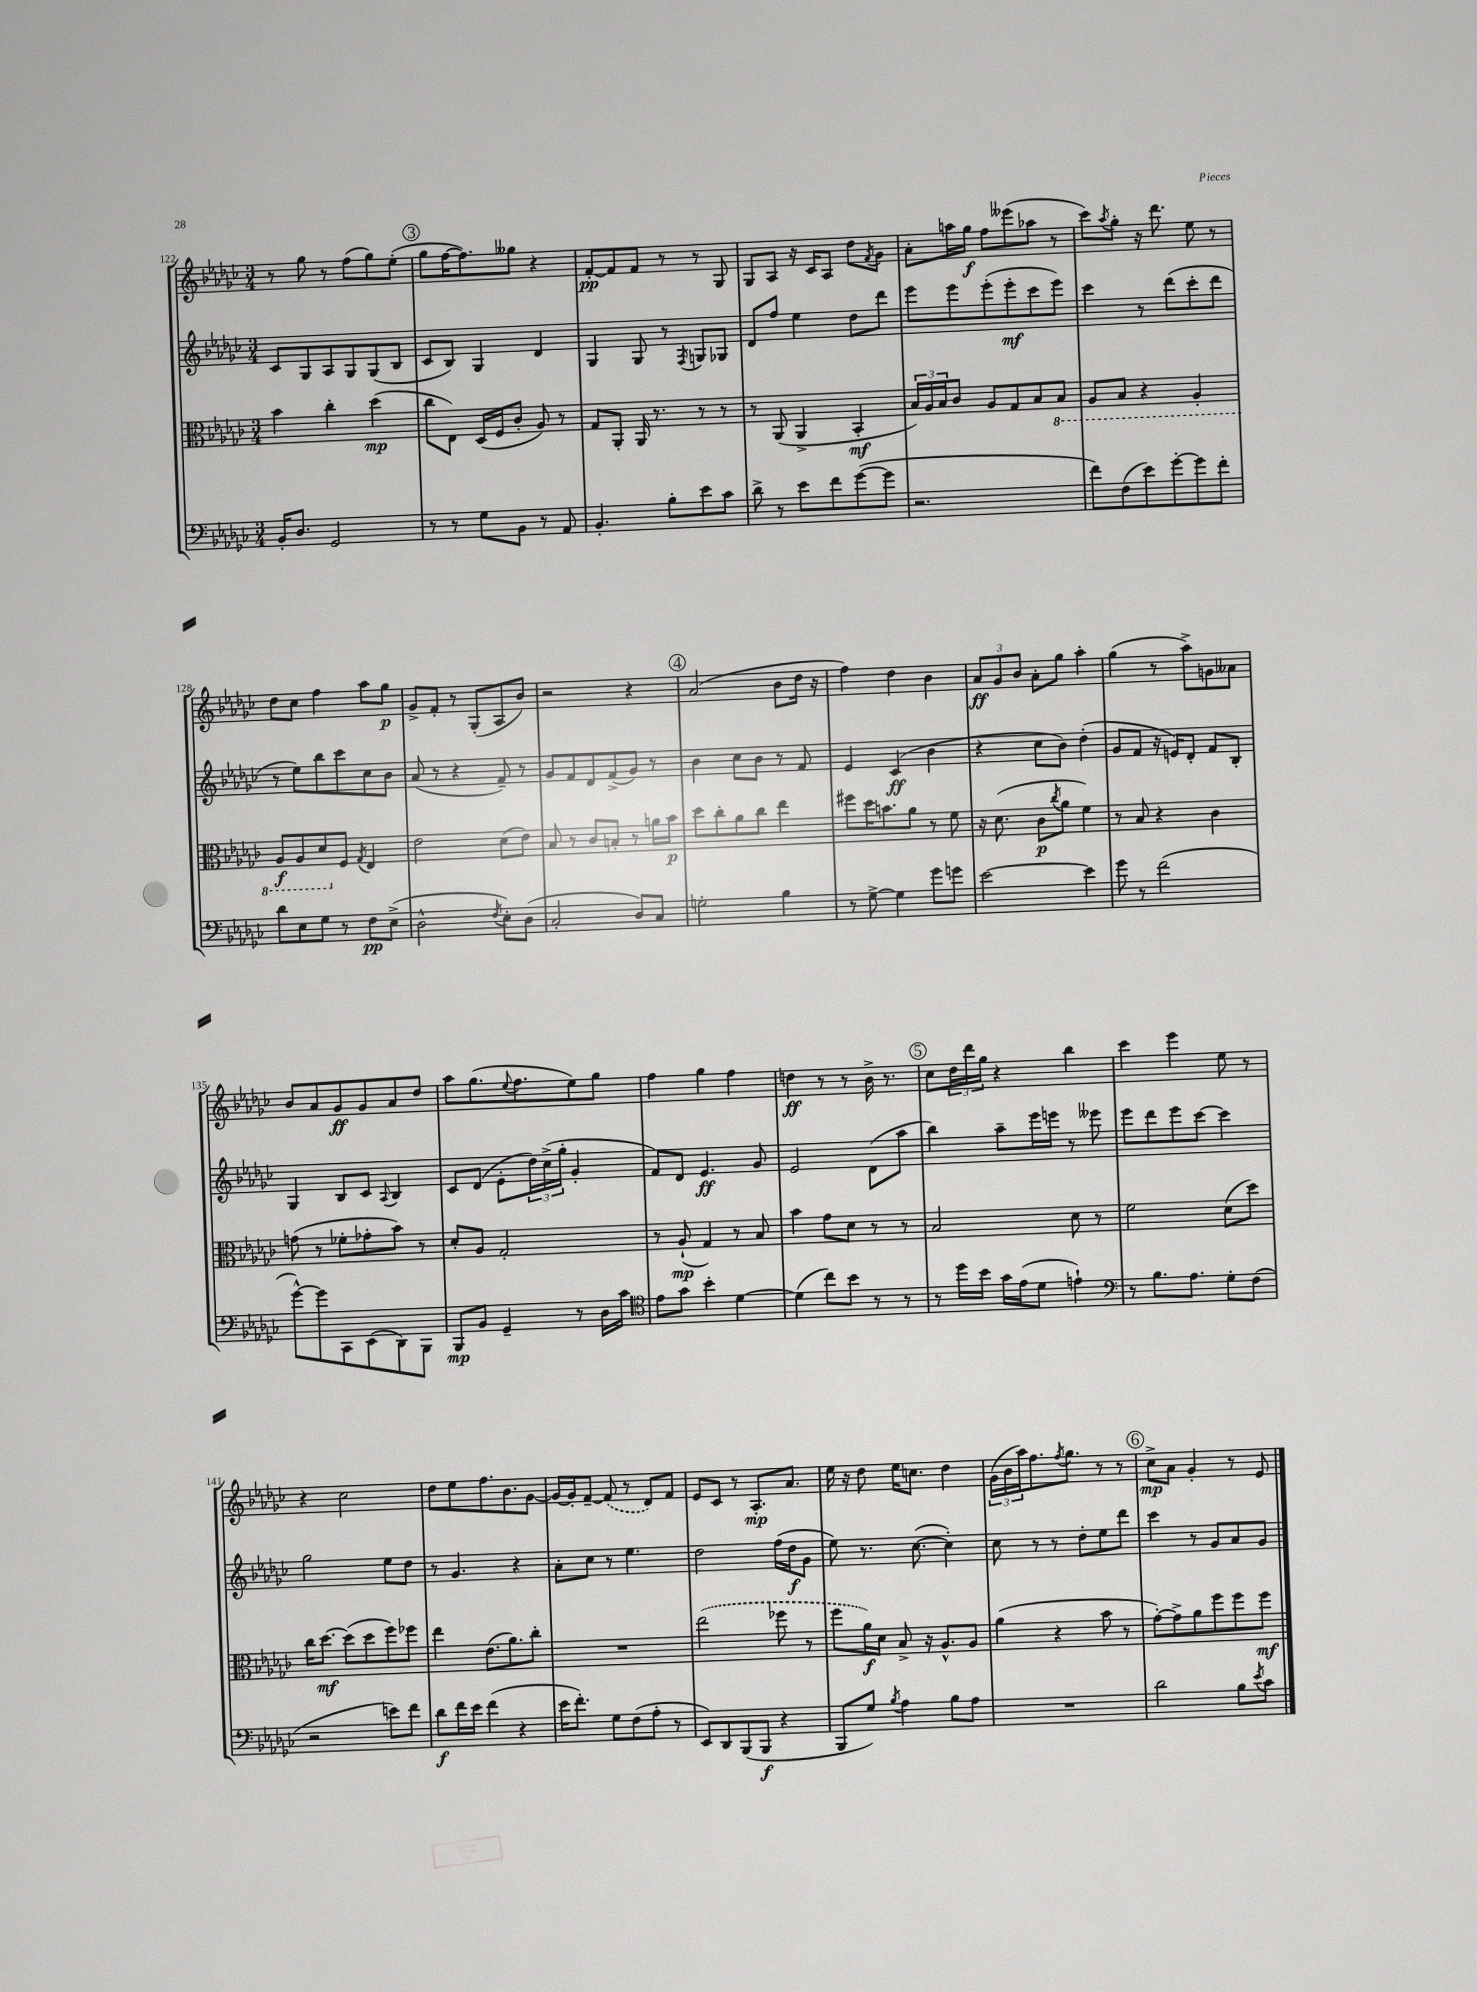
<<
\new StaffGroup <<
\new Staff = "s0" {
    \clef treble \key ges \major \numericTimeSignature \time 3/4
    r8 ges''8 r8 f''8( ges''8) ees''8-.( |
    \mark \markup { \circle "3" } ges''8 f''16~ f''8.) geses''8 r4 |
    f'8~-.\pp f'8 f'8 r8 r8 ges8 |
    ges8 aes8 r16 ces'16 aes8 des''8 \acciaccatura { f'8 } ges'8 |
    aes'8-. a''16 ges''16\f f''8 eeses'''8( aes''8 r8 |
    ces'''8) \acciaccatura { aes''8 } ges''8-. r16 des'''8. ees''8 r8 |
    des''8 ces''8 f''4 aes''8 ges''8\p |
    ges'8-> f'8-. r8 ges8-.( aes8 bes'8) |
    r2 r4 |
    \mark \markup { \circle "4" } aes'2( bes'8 des''16 r16 |
    f''4) des''4 bes'4 |
    \tuplet 3/2 { aes'8\ff ges'8 bes'8 } aes'8-. ges''8 aes''4-. |
    ges''4( r8 aes''8->) g'8 aeses'8 |
    bes'8 aes'8 ges'8\ff ges'8 aes'8 des''8 |
    aes''8 ges''8.( \appoggiatura { ees''8 } f''8. ees''8) ges''8 |
    f''4 ges''4 f''4 |
    d''4\ff r8 r8 bes'16-> r8. |
    \mark \markup { \circle "5" } ces''8 \tuplet 3/2 { des''16 des'''16 ges''16 } r4 bes''4 |
    ces'''4 ees'''4 ees''8 r8 |
    r4 ces''2 |
    des''8 ees''8 f''8. bes'8. ges'8~ |
    ges'16~ ges'16-. f'8~-- \once \slurDashed f'8( r8 des'8) f'8 |
    ees'8 ces'8 r8 aes8.-.\mp aes'8. |
    ees''16 r16 des''8 ees''16 c''8. des''4 |
    \tuplet 3/2 { ges'16( bes'16 aes''16) } f''8. \acciaccatura { f''8 } ges''8. r8 r8 |
    \mark \markup { \circle "6" } ces''8->\mp aes'8 ges'4-. r8 ees'8 \bar "|." |
}
\new Staff = "s1" {
    \clef treble \key ges \major \numericTimeSignature \time 3/4
    ces'8 ges8 aes8 ges8 ges8( bes8 |
    \mark \markup { \circle "3" } ces'8 bes8) ges4 des'4 |
    ges4 ges8 r8 \acciaccatura { f8 } g8 ges8 |
    des'8 f''8 ees''4 des''8 des'''8 |
    ees'''8 ees'''8 ees'''8-.( ees'''8-.\mf ces'''8 ees'''8) |
    ces'''4 r8 des'''8( ces'''8-. des'''8 |
    r8 ees''8) bes''8 ces'''8 ces''8 bes'8 |
    aes'8( r8 r4 f'8--) r8 |
    ges'8 f'8 des'8 f'8->( ges'8) r8 |
    \mark \markup { \circle "4" } bes'4 ces''8 bes'8 r8 f'8 |
    ees'4 ces'4\ff( bes'4 |
    r4 ces''8 bes'8) des''4-.( |
    ges'8 f'8 r16 e'16) des'8-. f'8 bes8-. |
    ges4 bes8 ces'8 \appoggiatura { aes8 } bes4 |
    ces'8 des'8( ees'8-. \tuplet 3/2 { des''16) ces''16->( ges''16-. } ges'4-. |
    f'8) des'8 ees'4.\ff ges'8 |
    ees'2 des'8( aes''8 |
    \mark \markup { \circle "5" } bes''4) aes''8-- ees'''16 e'''16 r8 eeses'''8 |
    ees'''8 des'''8 ees'''8 ces'''8~ ces'''4 |
    ges''2 ees''8 des''8 |
    r8 ges'4. r4 |
    aes'8-. ces''8 r8 ees''4. |
    des''2 f''16( des''16\f ges'8 |
    ees''8) r8. ces''8.~( ces''4-.) |
    ces''8 r8 r8 des''8-. ees''8 des'''8 |
    \mark \markup { \circle "6" } ces'''4 r8 ges'8 aes'8 ges'8 \bar "|." |
}
\new Staff = "s2" {
    \clef alto \key ges \major \numericTimeSignature \time 3/4
    bes'4 ces''4-. des''4\mp( |
    \mark \markup { \circle "3" } ces''8 ees8) des16( f16 ces'8-. aes8) r8 |
    ges8 aes,8-. aes,16 r8. r8 r8 |
    r8 aes,8( aes,4-> bes,4-.\mf |
    \tuplet 3/2 { bes16) aes16 bes16 } ces'8 aes8 ges8 bes8 \ottava #-1 bes,8 |
    aes,8 bes,8 r4 aes,4-. |
    aes,8\f aes,8 des8 \ottava #0 f8 \acciaccatura { ges8 } ees4 |
    ees'2 des'8( ees'8) |
    bes8 r8 ces'8 b8-. r8 a'16 bes'16\p |
    \mark \markup { \circle "4" } des''8 ces''8-. aes'8 ces''8 ees''4 |
    fis''8 des''16 b'8. aes'8 r8 f'8 |
    r16 des'8.( ces'8\p \acciaccatura { ces''8 } aes'8 f'4) |
    r8 bes8 r4 ces'4 |
    g'8( r8 fes'8-. ges'8-. bes'8) r8 |
    des'8-. aes8 ges2-. |
    r8 aes8-!\mp( ges4) r8 bes8 |
    bes'4 ges'8 des'8 r8 r8 |
    \mark \markup { \circle "5" } bes2 des'8 r8 |
    f'2 des'8( des''8) |
    ces''16 des''8.~\mf des''8( des''8 f''8) fes''8 |
    ees''4 ees'8.( aes'8.) ces''8-. |
    R2. |
    \once \slurDashed ees''2( fes''8 r8 |
    f''8 aes'16\f) des'16 bes8-> r16 aes8.-^ aes8 |
    aes'4( r4 bes'8 r8 |
    \mark \markup { \circle "6" } ges'8~-.) ges'8-> aes'8 f''8 f''8 f''8\mf \bar "|." |
}
\new Staff = "s3" {
    \clef bass \key ges \major \numericTimeSignature \time 3/4
    bes,16-. des8. ges,2 |
    \mark \markup { \circle "3" } r8 r8 ges8 bes,8 r8 aes,8 |
    bes,4.-. bes8-. ees'8 ces'8 |
    des'8-> r8 ees'8 f'8 ges'8~( ges'8 |
    r2. |
    f'8) f8( ees'8) ges'8~-. ges'8 f'8-. |
    des'8 ees8 ges8 r8 f8\pp ees8->( |
    des2-^ \acciaccatura { f8 } ees8-.) des8( |
    ces2-. des8) ces8 |
    \mark \markup { \circle "4" } g2-. bes4 |
    r8 ges8~-> ges4 ges'8 g'8 |
    ees'2~ ees'4 |
    ges'8 r8 f'2( |
    ges'8~-^) ges'8 ces,8 ees,8( des,8) bes,,8 |
    bes,,8\mp bes,8 ges,4-- r8 des16 ces'16 |
    \clef tenor ees'8 ges'8 bes'4-. des'4~ |
    des'4( ces''8) bes'8 r8 r8 |
    \mark \markup { \circle "5" } r8 des''16 bes'16 ges'16 ees'16( des'8 e'4-!) |
    \clef bass r8 bes8. aes8. ges8-. f8( |
    r2 e'8) f'8 |
    des'8\f f'16 ees'16 f'4( r4 |
    ees'16 f'8.-.) ges8 f8( aes8-. r8 |
    ees,8) des,8 bes,,8( bes,,8\f r4 |
    bes,,8 ges8) \acciaccatura { bes8 } aes4 bes8 aes8 |
    R2. |
    \mark \markup { \circle "6" } des'2 bes8 \acciaccatura { ees'8 } ces'8 \bar "|." |
}
>>
>>
\layout { \context { \Score currentBarNumber = #122 } }
